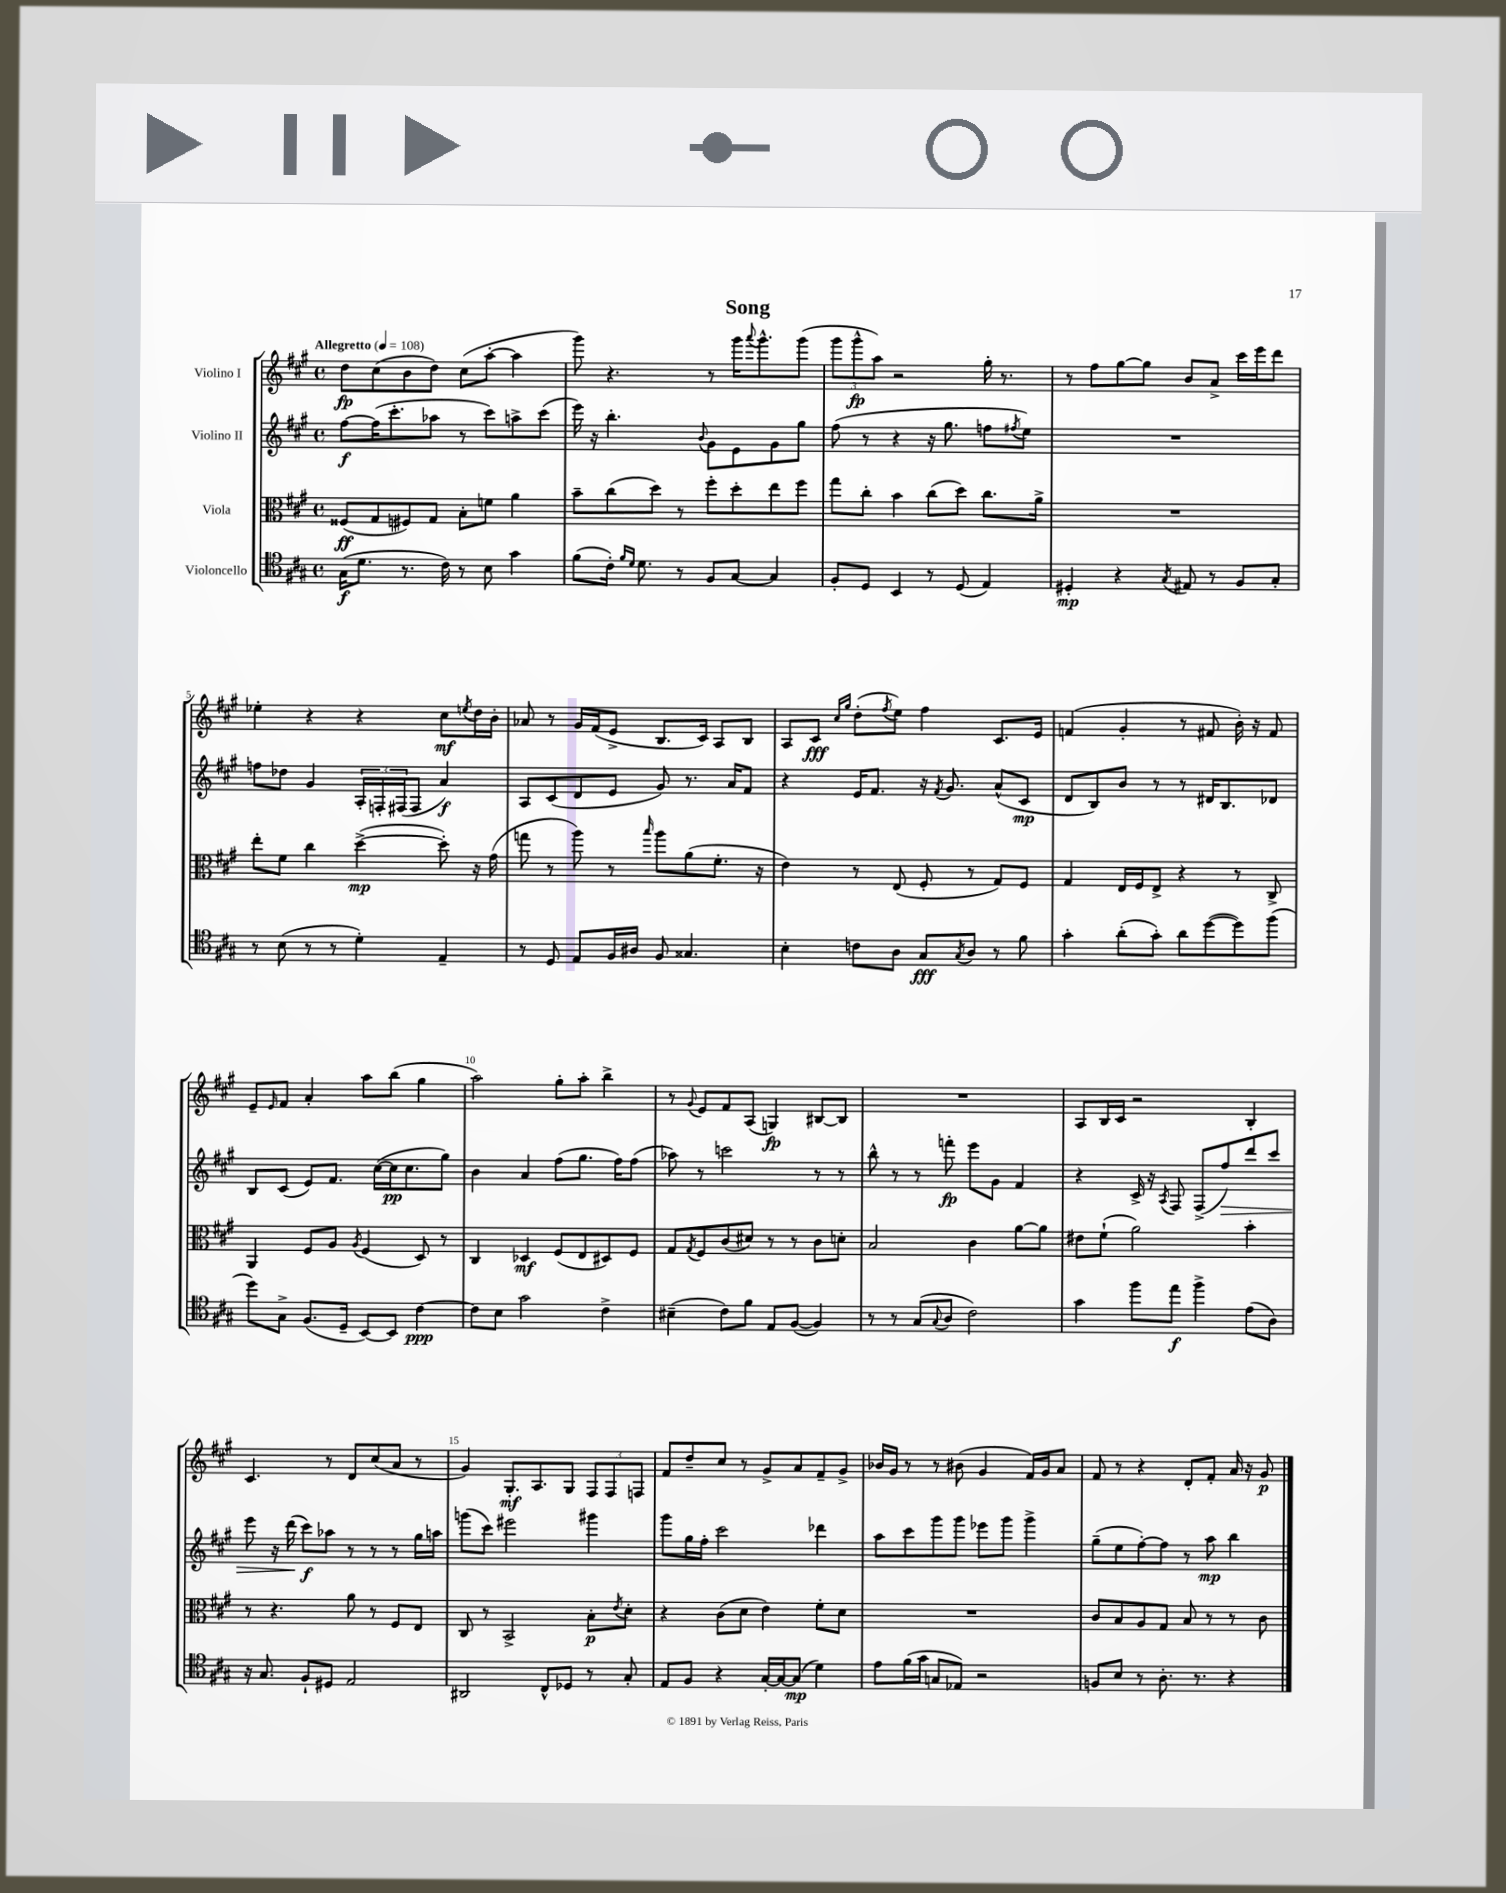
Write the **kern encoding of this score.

**kern	**dynam	**kern	**dynam	**kern	**dynam	**kern	**dynam
*part4	*part4	*part3	*part3	*part2	*part2	*part1	*part1
*staff4	*staff4	*staff3	*staff3	*staff2	*staff2	*staff1	*staff1
*I"Violoncello	*	*I"Viola	*	*I"Violino II	*	*I"Violino I	*
*clefC4	*	*clefC3	*	*clefG2	*	*clefG2	*
*k[f#c#g#]	*	*k[f#c#g#]	*	*k[f#c#g#]	*	*k[f#c#g#]	*
*M4/4	*	*M4/4	*	*M4/4	*	*M4/4	*
*met(c)	*	*met(c)	*	*met(c)	*	*met(c)	*
*MM108	*	*MM108	*	*MM108	*	*MM108	*
=1	=1	=1	=1	=1	=1	=1	=1
!	!	!	!	!	!	!LO:TX:a:B:t=Allegretto	!
(16G#\KL	f	(8F##X/L	ff	[8ff#\L	f	8dd\L	fp
8.d\J	.	.	.	.	.	.	.
.	.	8G#/	.	(16ff#\K]	.	(8cc#\	.
.	.	.	.	8.ccc#'\	.	.	.
8.r	.	8F#X/)	.	.	.	8b\	.
.	.	8G#/J	.	8aa-X\J	.	8dd\J)	.
16c#\)	.	.	.	.	.	.	.
8r	.	8B'\L	.	8r	.	(8cc#\L	.
8B\	.	8fn\J	.	8ccc#\L)	.	[8aa'\J	.
4g#\	.	4a\	.	8aan^\	.	4aa\]	.
.	.	.	.	(8ccc#\J	.	.	.
=2	=2	=2	=2	=2	=2	=2	=2
(8f#\L	.	8b~\L	.	16eee\)	.	8ggg#\)	.
.	.	.	.	16r	.	.	.
16c#'\Jk)	.	(8cc#\	.	4.bb'\	.	4.r	.
16qqf#/LL	.	.	.	.	.	.	.
16qqd/JJ	.	.	.	.	.	.	.
8.d\	.	.	.	.	.	.	.
.	.	8dd\J)	.	.	.	.	.
8r	.	8r	.	.	.	.	.
.	.	.	.	8qqb/	.	.	.
8F#/L	.	8ff#'\L	.	8g#\L	.	8r	.
[8G#/J	.	8dd'\	.	8e\	.	16ggg#\KL	.
.	.	.	.	.	.	8qqaaa/	.
.	.	.	.	.	.	8.ggg#^^\	.
4G#/]	.	8ee\	.	8g#\	.	.	.
.	.	8ff#\J	.	8gg#\J	.	(8ggg#\J	.
=3	=3	=3	=3	=3	=3	=3	=3
8F#'/L	.	8gg#\L	.	(8ff#\	.	12ggg#\L	.
.	.	.	.	.	.	12ggg#^^\	fp
8D/J	.	8cc#'\J	.	8r	.	.	.
.	.	.	.	.	.	12aa\J)	.
4BB/	.	4b\	.	4r	.	2r	.
8r	.	(8cc#\L	.	16r	.	.	.
.	.	.	.	8.gg#\	.	.	.
(8D/	.	8dd\J)	.	.	.	.	.
4E/)	.	8.cc#\L	.	8ffn\L	.	16gg#'\	.
.	.	.	.	.	.	8.r	.
.	.	.	.	8qff#X/	.	.	.
.	.	.	.	8ee\J)	.	.	.
.	.	16a^\Jk	.	.	.	.	.
=4	=4	=4	=4	=4	=4	=4	=4
4D#X'/	mp	1r	.	1r	.	8r	.
.	.	.	.	.	.	8ff#\L	.
4r	.	.	.	.	.	[8gg#\	.
.	.	.	.	.	.	8gg#\J]	.
8qG#/	.	.	.	.	.	.	.
8E#X/	.	.	.	.	.	8b/L	.
8r	.	.	.	.	.	8a^/J	.
8F#/L	.	.	.	.	.	16ccc#\LL	.
.	.	.	.	.	.	16eee\J	.
8G#'/J	.	.	.	.	.	8ddd\J	.
!!LO:LB:g=z
=5	=5	=5	=5	=5	=5	=5	=5
8r	.	8ee'\L	.	8ffn\L	.	4ee-X'\	.
(8B\	.	8f#\J	.	8dd-X\J	.	.	.
8r	.	4cc#\	.	4g#/	.	4r	.
8r	.	.	.	.	.	.	.
4d'\)	.	([4dd^\	mp	24A'/LL	.	4r	.
.	.	.	.	24Fn'/	.	.	.
.	.	.	.	(24F#X/J	.	.	.
.	.	.	.	8F#/J	.	.	.
4E~/	.	8dd'\])	.	4a/)	f	8cc#\L	mf
.	.	.	.	.	.	8qeen/	.
.	.	16r	.	.	.	16dd\L	.
.	.	(16g#\	.	.	.	16b'\JJ	.
=6	=6	=6	=6	=6	=6	=6	=6
8r	.	8ggn\	.	8A/L	.	8a-X/	.
8D/	.	8r	.	(8c#/	.	8r	.
8E/L	.	8aa\)	.	8d/	.	16g#/LL	.
.	.	.	.	.	.	(16f#/J	.
16F#/L	.	8r	.	8e/J	.	8e^/J	.
16A#X/JJ	.	.	.	.	.	.	.
.	.	16qqbb/	.	.	.	.	.
8F#/	.	8aa\L	.	8g#/)	.	8.B/L	.
4.G##X/	.	(8a\	.	8.r	.	.	.
.	.	.	.	.	.	16c#/Jk)	.
.	.	8.f#'\J	.	.	.	8A/L	.
.	.	.	.	16a/KL	.	.	.
.	.	.	.	8f#/J	.	8B/J	.
.	.	16r	.	.	.	.	.
=7	=7	=7	=7	=7	=7	=7	=7
4B'\	.	4e\)	.	4r	.	8A/L	.
.	.	.	.	.	.	8c#/J	fff
.	.	.	.	.	.	16qqcc#/LL	.
.	.	.	.	.	.	16qqgg#/JJ	.
8cn\L	.	8r	.	16e/KL	.	(8dd'\L	.
.	.	.	.	8.f#/J	.	.	.
.	.	.	.	.	.	8qff#/	.
8A\J	.	(8E/	.	.	.	8ee\J)	.
8G#/L	fff	8F#'/	.	16r	.	4ff#\	.
.	.	.	.	8qf#/	.	.	.
.	.	.	.	8.g#/	.	.	.
8qG#/	.	.	.	.	.	.	.
8A/J	.	8r	.	.	.	.	.
8r	.	8G#/L)	.	(8a^^/L	.	8.c#/L	.
8f#\	.	8F#/J	.	8c#/J	mp	.	.
.	.	.	.	.	.	16e/Jk	.
=8	=8	=8	=8	=8	=8	=8	=8
4g#'\	.	4G#/	.	8d/L	.	(4fn/	.
.	.	.	.	8B/)	.	.	.
(8a'\L	.	16E/LL	.	8b/J	.	4g#'/	.
.	.	16F#/J	.	.	.	.	.
8g#'\J)	.	8E^/J	.	8r	.	.	.
8a\L	.	4r	.	8r	.	8r	.
([8dd\	.	.	.	16d#X/KL	.	8f#X/	.
.	.	.	.	8.B/	.	.	.
8dd\])	.	8r	.	.	.	16b'\)	.
.	.	.	.	.	.	16r	.
(8ff#\J	.	8C#^/	.	8d-X/J	.	8f#/	.
!!LO:LB:g=z
=9	=9	=9	=9	=9	=9	=9	=9
8dd\L)	.	4AA/	.	8B/L	.	8e~/L	.
.	.	.	.	.	.	16qqe/	.
8G#^\J	.	.	.	(8c#/J	.	8f#/J	.
(8.F#/L	.	8F#/L	.	8e/L)	.	4a'/	.
.	.	8A/J	.	8.f#/J	.	.	.
16D~/Jk	.	.	.	.	.	.	.
.	.	8qA/	.	.	.	.	.
[8BB/L)	.	(4F#/	.	.	.	8aa\L	.
.	.	.	.	([16cc#\LL	.	.	.
8BB/J]	.	.	.	16cc#\J]	pp	(8bb\J	.
.	.	.	.	8.cc#\	.	.	.
[4c#\	ppp	8D/)	.	.	.	4gg#\	.
.	.	8r	.	8gg#\J)	.	.	.
=10	=10	=10	=10	=10	=10	=10	=10
8c#\L]	.	4C#/	.	4b\	.	2aa\)	.
8B\J	.	.	.	.	.	.	.
2g#\	.	4D-X/	mf	4a/	.	.	.
.	.	(8F#/L	.	(8ff#\L	.	8gg#'\L	.
.	.	8E/	.	8.gg#\J	.	8aa'\J	.
4c#^\	.	8D#X/)	.	.	.	4bb^\	.
.	.	.	.	16ff#\KL)	.	.	.
.	.	8F#/J	.	(8ff#\J	.	.	.
=11	=11	=11	=11	=11	=11	=11	=11
(4B#X~\	.	8G#/L	.	8aa-X\)	.	8r	.
.	.	8qG#/	.	.	.	8qqg#/	.
.	.	8F#/	.	8r	.	8e/L	.
8c#\L)	.	(8c#/	.	2cccn\	.	8f#/	.
8f#\J	.	8d#X/J)	.	.	.	(8A/J	.
8E/L	.	8r	.	.	.	4Gn/)	fp
([8F#/J	.	8r	.	.	.	.	.
4F#/])	.	8c#\L	.	8r	.	[8B#X/L	.
.	.	8dn'\J	.	8r	.	8B#/J]	.
=12	=12	=12	=12	=12	=12	=12	=12
8r	.	2B/	.	8bb^^\	.	1r	.
8r	.	.	.	8r	.	.	.
(8G#/L	.	.	.	8r	.	.	.
8qqG#/	.	.	.	.	.	.	.
8A/J	.	.	.	8fffn'\	fp	.	.
2c#\)	.	4c#\	.	8eee\L	.	.	.
.	.	.	.	8g#\J	.	.	.
.	.	[8a\L	.	4f#/	.	.	.
.	.	8a\J]	.	.	.	.	.
=13	=13	=13	=13	=13	=13	=13	=13
4g#\	.	8e#X\L	.	4r	.	8A/L	.
.	.	(8f#`\J	.	.	.	16B/L	.
.	.	.	.	.	.	16c#/JJ	.
8ff#\L	.	2a\)	.	16c#^/	.	2r	.
.	.	.	.	16r	.	.	.
.	.	.	.	8qA/	.	.	.
8ee\J	f	.	.	8F#/	.	.	.
4ff#^\	.	.	.	(8F#^/L	.	.	.
!	!	!	!	!	!LO:HP:b	!	!
.	.	.	.	8ff#/)	>	.	.
(8e\L	.	4b'\	.	8ddd/	.	4B'/	.
8A\J)	.	.	.	8ccc#/J	.	.	.
!!LO:LB:g=z
=14	=14	=14	=14	=14	=14	=14	=14
16r	.	8r	.	8eee\	.	4.c#/	.
8.G#/	.	.	.	.	.	.	.
.	.	4.r	.	16r	.	.	.
.	.	.	.	(16ddd\	.	.	.
8F#`/L	.	.	.	8ccc#\L)	] f	.	.
8D#X/J	.	.	.	8aa-X\J	.	8r	.
2E/	.	8a\	.	8r	.	8d/L	.
.	.	8r	.	8r	.	(8cc#/	.
.	.	8F#/L	.	8r	.	8a/J	.
.	.	8E/J	.	16gg#\LL	.	8r	.
.	.	.	.	16aan\JJ	.	.	.
=15	=15	=15	=15	=15	=15	=15	=15
2AA#X/	.	8C#/	.	(8gggn\L	.	4g#/)	.
.	.	8r	.	8ccc#\J)	.	.	.
.	.	2BB^/	.	2eee#X\	.	8.G#'/L	mf
.	.	.	.	.	.	8.A/	.
8C#^^/L	.	.	.	.	.	.	.
8D-X/J	.	.	.	.	.	8G#/J	.
8r	.	8B'\L	p	4ggg#X\	.	12F#/L	.
.	.	.	.	.	.	12F#/	.
.	.	8qe/	.	.	.	.	.
8G#'/	.	8d'\J	.	.	.	.	.
.	.	.	.	.	.	12Fn/J	.
=16	=16	=16	=16	=16	=16	=16	=16
8E/L	.	4r	.	8ggg#\L	.	8f#/L	.
8F#/J	.	.	.	16gg#\L	.	8dd~/	.
.	.	.	.	16ff#'\JJ	.	.	.
4r	.	(8c#\L	.	2ccc#\	.	8cc#/J	.
.	.	8d\J	.	.	.	8r	.
[16G#'/LL	.	4e\)	.	.	.	8g#^/L	.
16G#/J_	.	.	.	.	.	.	.
(8G#/J]	mp	.	.	.	.	8a/	.
4d\)	.	8f#'\L	.	4ddd-X\	.	8f#~/	.
.	.	8d\J	.	.	.	8g#^/J	.
=17	=17	=17	=17	=17	=17	=17	=17
8e\L	.	1r	.	8aa\L	.	16b-X/LL	.
.	.	.	.	.	.	16g#/JJ	.
(16f#\L	.	.	.	8ccc#\	.	8r	.
16g#\JJ	.	.	.	.	.	.	.
8Gn/L	.	.	.	8ggg#\	.	8r	.
8E-X/J)	.	.	.	8ggg#\J	.	(8b#X\	.
2r	.	.	.	8eee-X\L	.	4g#/	.
.	.	.	.	8ggg#\J	.	.	.
.	.	.	.	4ggg#^\	.	16f#/LL)	.
.	.	.	.	.	.	16g#/J	.
.	.	.	.	.	.	8a/J	.
=18	=18	=18	=18	=18	=18	=18	=18
8Fn/L	.	8c#/L	.	(8gg#~\L	.	8f#/	.
8B/J	.	8B/	.	8ee\	.	8r	.
8r	.	8A/	.	[8ff#'\)	.	4r	.
8.A'\	.	8G#/J	.	8ff#\J]	.	.	.
.	.	8B/	.	8r	.	8d'/L	.
8.r	.	.	.	.	.	.	.
.	.	8r	.	8aa\	mp	8f#'/J	.
4r	.	8r	.	4bb\	.	16a/	.
.	.	.	.	.	.	16r	.
.	.	8c#\	.	.	.	8g#/	p
==	==	==	==	==	==	==	==
*-	*-	*-	*-	*-	*-	*-	*-
